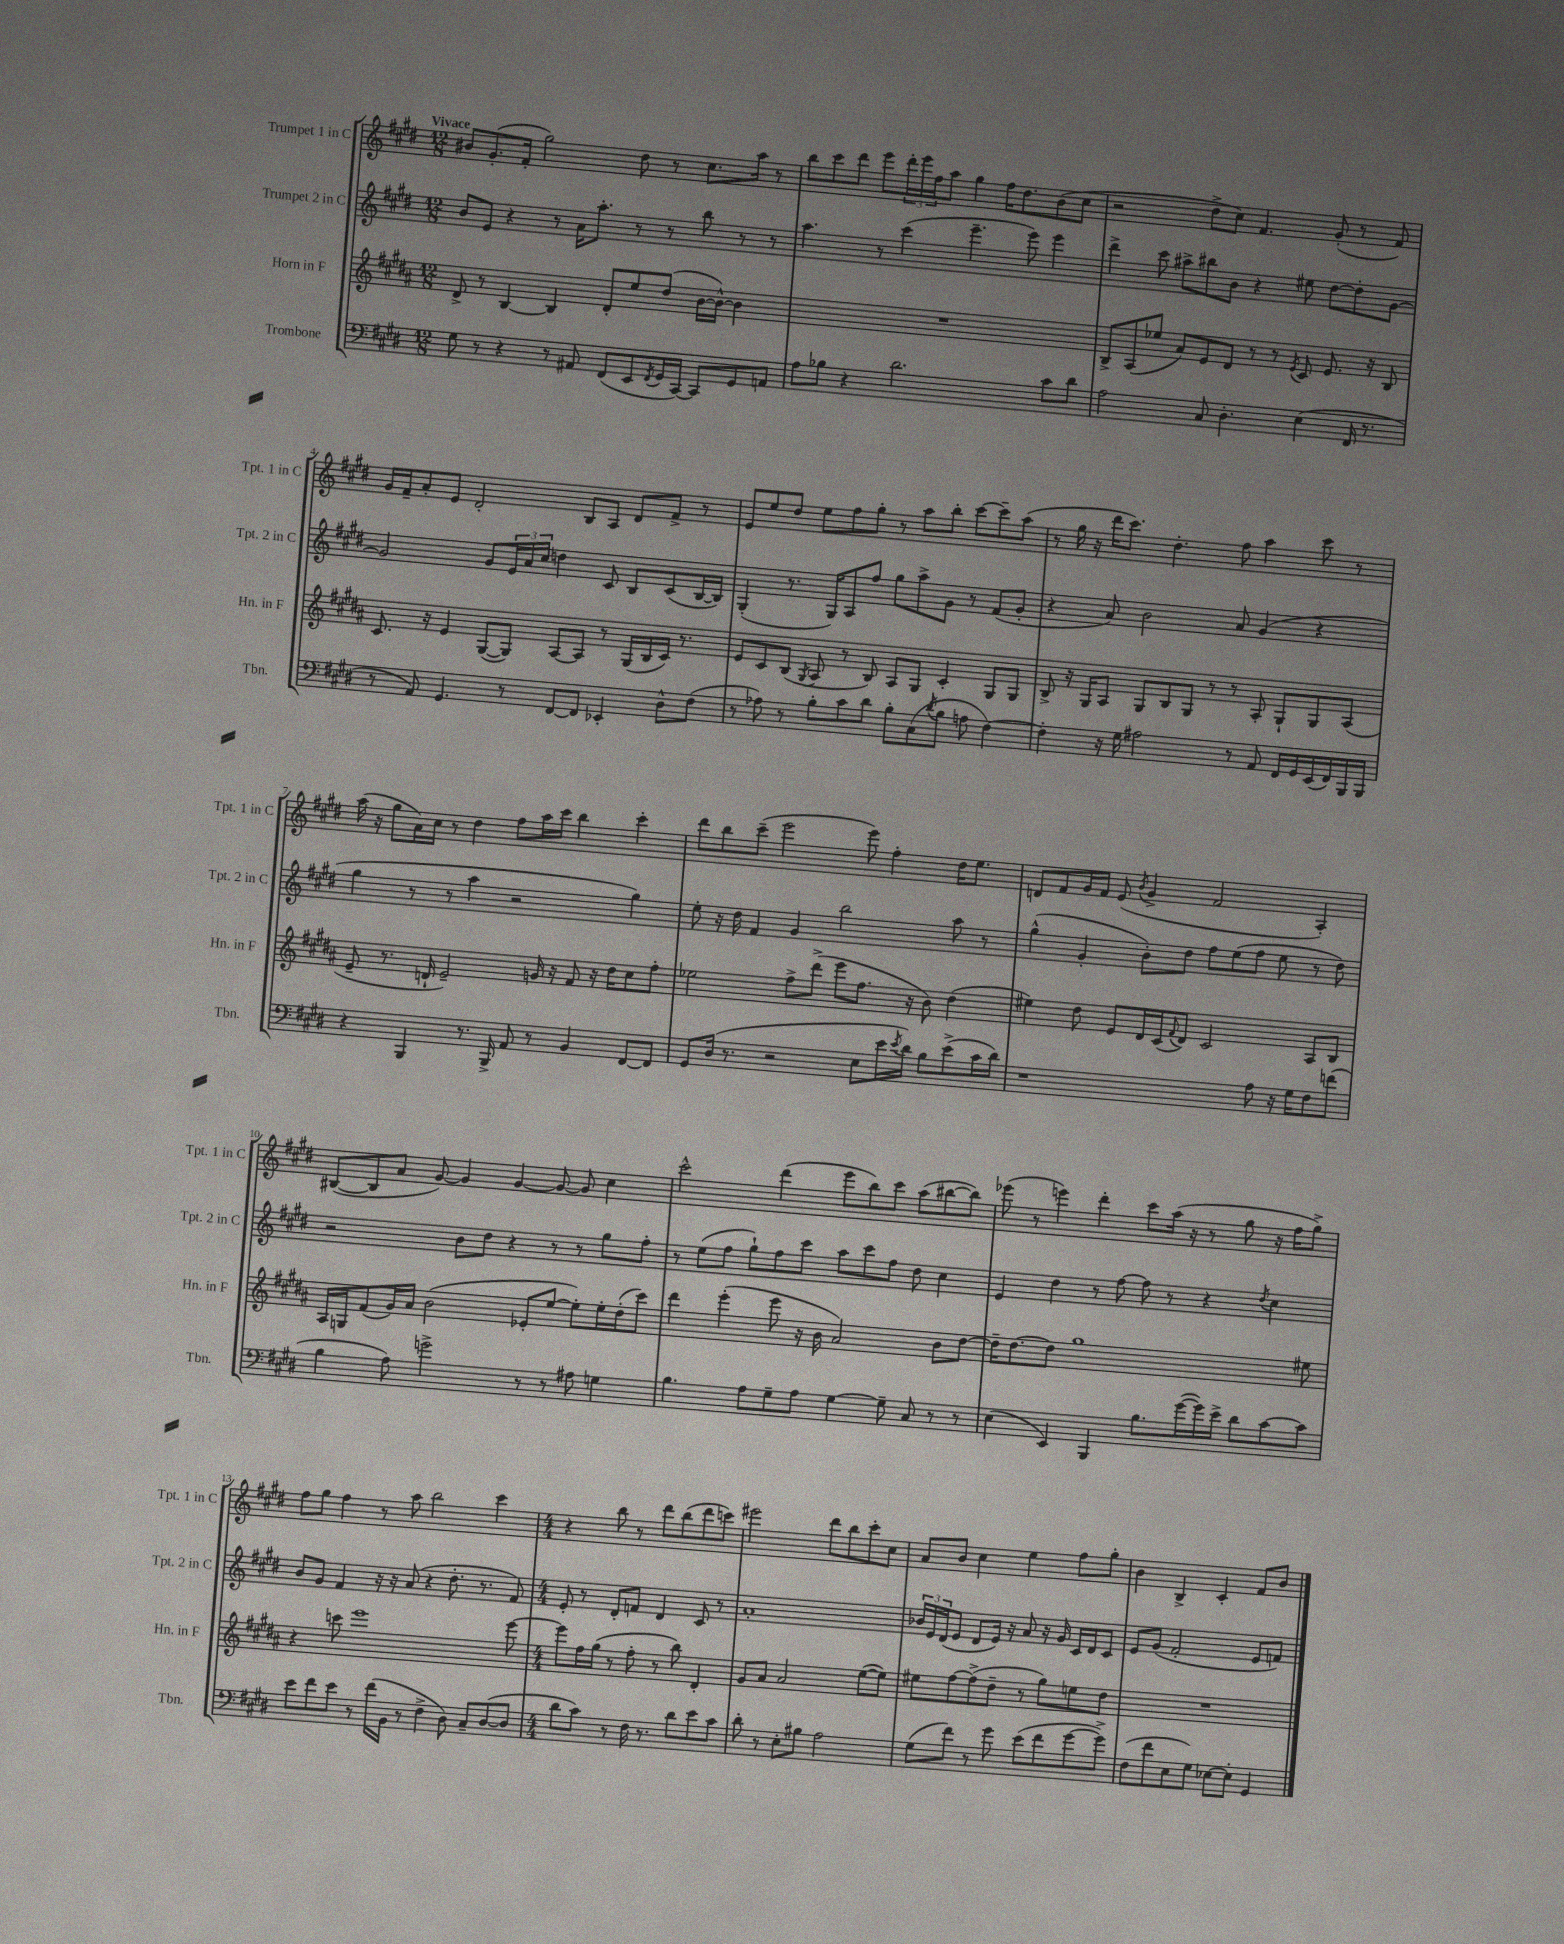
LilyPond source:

<<
\new StaffGroup <<
\new Staff = "s0" \with { instrumentName = "Trumpet 1 in C" shortInstrumentName = "Tpt. 1 in C" } {
    \clef treble \key e \major \numericTimeSignature \time 12/8 \tempo "Vivace"
    bis'8 gis'8.-.( fis'16-. gis''2) dis''8 r8 cis''8. a''16 r8 |
    b''8 cis'''8 dis'''8 e'''8 \tuplet 3/2 { dis'''16-. e'''16 fis''16 } a''8 gis''4 fis''16 dis''8. b'8( cis''8 |
    r2 dis''8-> cis''8) fis'4. gis'8-.( r8 fis'8) |
    gis'16 fis'16-- a'8-. e'8 dis'2-. b8 a8 dis'8 fis'8-> r8 |
    e'8 e''8 dis''8 e''8 fis''8 gis''8-. r8 a''8 b''8-. cis'''8~ cis'''8-- a''8( |
    r8 gis''16 r16 dis'''16 cis'''8.) dis''4.-. fis''8 a''4 cis'''8 r8 |
    a''16( r16 gis''8 a'16) cis''16 r8 dis''4 fis''8 a''16 cis'''16 b''4 cis'''4-. |
    dis'''8 b''8 cis'''8--( e'''2 e'''8) fis''4-. dis''16 e''8. |
    d'8 fis'8 gis'16 fis'16 e'8( \acciaccatura { b'8 } gis'4-> fis'2 a4-.) |
    bis8~( bis8 a'8 gis'8~) gis'4 gis'4~ gis'8~ gis'8 cis''4 |
    cis'''2-^ dis'''4( e'''8 b''8) cis'''8 a''8( bis''8~ bis''8) |
    ees'''8( r8 e'''4) dis'''4-. cis'''8 a''16( r16 r8 gis''8 r16 fis''16 gis''8->) |
    fis''8 gis''8 fis''4 r8 a''8 b''2 cis'''4 |
    \numericTimeSignature \time 4/4 r4 b''8 r8 dis'''8 b''8( dis'''8 c'''8) |
    eis'''2 dis'''8 b''8 cis'''8-. cis''8 |
    a'8 b'8 cis''4 e''4 fis''8 gis''8-. |
    b'4 b4-> cis'4-. fis'8 b'8 \bar "|." |
}
\new Staff = "s1" \with { instrumentName = "Trumpet 2 in C" shortInstrumentName = "Tpt. 2 in C" } {
    \clef treble \key e \major \numericTimeSignature \time 12/8
    b'8 e'8 r4 r8 a'16 a''8.-. r8 r8 b''8 r8 r8 |
    a''4. r8 cis'''4( e'''4.-- e'''8) e'''4 |
    dis'''4-> cis'''8 ais''8-> bis''8 b'8 r4 eis''8 dis''8~ dis''8-. gis'8~ |
    gis'2 gis'8 \tuplet 3/2 { e'16 a'16 cis''16 } d''4 cis'8 b8 cis'8( b16~ b16) |
    gis4-.( r8. gis16) a8 fis''8 gis''8 a''8-> gis'8 r8 fis'8( gis'8-. |
    r4 a'8) b'2 a'8 gis'4( r4 |
    gis''4 r8 r8 a''4 r2 gis''4) |
    e''8-. r16 dis''16 fis'4 gis'4 b''2 a''8 r8 |
    gis''4-^( gis'4-. b'8-.) dis''8 fis''8 e''8( fis''8 e''8 r8 dis''8) |
    r2 b'8 dis''8 r4 r8 r8 gis''8 fis''8-. |
    r8 e''8( fis''8 gis''8-!) fis''8 cis'''8 a''8 cis'''8 fis''8 dis''8 cis''4 |
    e'4 dis''4 r8 fis''8~ fis''8 r8 r4 \acciaccatura { dis''8 } cis''4 |
    b'8 gis'8 fis'4 r16 r16 a'8( r4 dis''8.-. r8. fis'8) |
    \numericTimeSignature \time 4/4 e'8-. r8 dis'8-. f'8 dis'4 cis'8 r8 |
    a'1-. |
    \tuplet 3/2 { bes'16 e'16 dis'16( } e'8 dis'8 e'16) r16 a'8 r16 gis'16 cis'16 dis'16 cis'8 |
    e'8 gis'8( fis'2-. e'8 f'8) \bar "|." |
}
\new Staff = "s2" \with { instrumentName = "Horn in F" shortInstrumentName = "Hn. in F" } {
    \clef treble \key b \major \numericTimeSignature \time 12/8
    dis'8-> r8 b4~ b4 dis'8-. e''8 dis''8( b'16~ b'16~-^) b'4 |
    R1. |
    b8-> ais8( ees''8 ais'8) e'8 dis'8 r8 r8 \acciaccatura { e'8 } cis'8 e'8. r16 b8 |
    cis'8. r16 e'4 gis8~( gis8) ais8~ ais8 r8 gis16( b16 cis'16) r8. |
    e'8 cis'8 b8( \acciaccatura { gis8 } ais8 r8 b8) ais8 gis8 cis'4-. gis8 gis8 |
    b8-> r16 gis16 ais8 gis8 b8 gis8 r8 r8 ais8-. gis8-! gis8 ais8( |
    e'8-- r8. d'16-! e'2--) g'16 r16 fis'8 r16 dis''16 cis''8 fis''8-. |
    ees''2 fis''8-> dis'''8->( e'''8 fis''8. r16 b'8) dis''4( |
    eis''4) dis''8 e'8 dis'16 cis'16( \appoggiatura { fis'8 } dis'8) cis'2 ais8 b8 |
    ais16 g16 fis'8( gis'16) ais'16 b'2( ees'8-. e''8~ e''8-.) e''16-. dis''16-.( cis'''8) |
    dis'''4 e'''4-.( e'''8 r16 b'16 ais'2) b'8 dis''8~ |
    dis''16-- dis''8.~ dis''8 gis''1 eis''8 |
    r4 c'''8 e'''1 e'''8~ |
    \numericTimeSignature \time 4/4 e'''8 fis''16 gis''16( r8 fis''8-. r8 b''8) dis'4-. |
    gis'8 ais'8 ais'2 e''8~( e''8) |
    eis''8 fis''8~ fis''8->( dis''8-- r8 gis''8) e''8 dis''8 |
    R1 \bar "|." |
}
\new Staff = "s3" \with { instrumentName = "Trombone" shortInstrumentName = "Tbn." } {
    \clef bass \key e \major \numericTimeSignature \time 12/8
    gis8 r8 r4 r8 ais,8 fis,8( e,8 \acciaccatura { fis,8 } gis,16 cis,16~) cis,8 gis,8 a,8 |
    a8 bes8 r4 dis'2. cis'8 dis'8 |
    a2 cis8 dis4.-. e4( fis,16 r8. |
    r8 a,8) gis,4. r8 fis,8~ fis,8 ees,4-. dis8-^ fis8( |
    r8 aes8) r8 b8-. cis'8 dis'8 b8-. cis8( \acciaccatura { dis'8 } b8 a8 fis4~) |
    fis4-. r16 gis16 ais2 r8 a,8 fis,16 gis,16 e,16( fis,16) b,,16 b,,16 |
    r4 b,,4 r8. b,,16-> a,8 r8 b,4 fis,8~ fis,8 |
    gis,8 dis16( r8. r2 e8 e'16 \acciaccatura { e'8 } dis'16) b8 e'8->( cis'16 dis'16) |
    r1 a8 r16 gis16 fis8 f'8( |
    b4 a8) g'2-> r8 r8 ais8 g4 |
    b4. a8 gis8-- a8 gis4~ gis8-- cis8 r8 r8 |
    e4( e,4) b,,4 b8. gis'16~( gis'16) e'16-> dis'8 cis'8~ cis'8 |
    e'8 fis'8 e'8 r8 fis'16( b,16 r8 fis4-> dis8) cis8-- dis8~( dis8 |
    \numericTimeSignature \time 4/4 dis'8 cis'8) r8 fis16 r8. dis'8 e'8 cis'8 |
    dis'8-. r8 e8-. bis8 a2 |
    gis8( fis'8) r8 gis'8 e'8( fis'8 gis'8~ gis'8->) |
    fis8( fis'8 e8 gis8) ees8~ ees8-. gis,4 \bar "|." |
}
>>
>>
